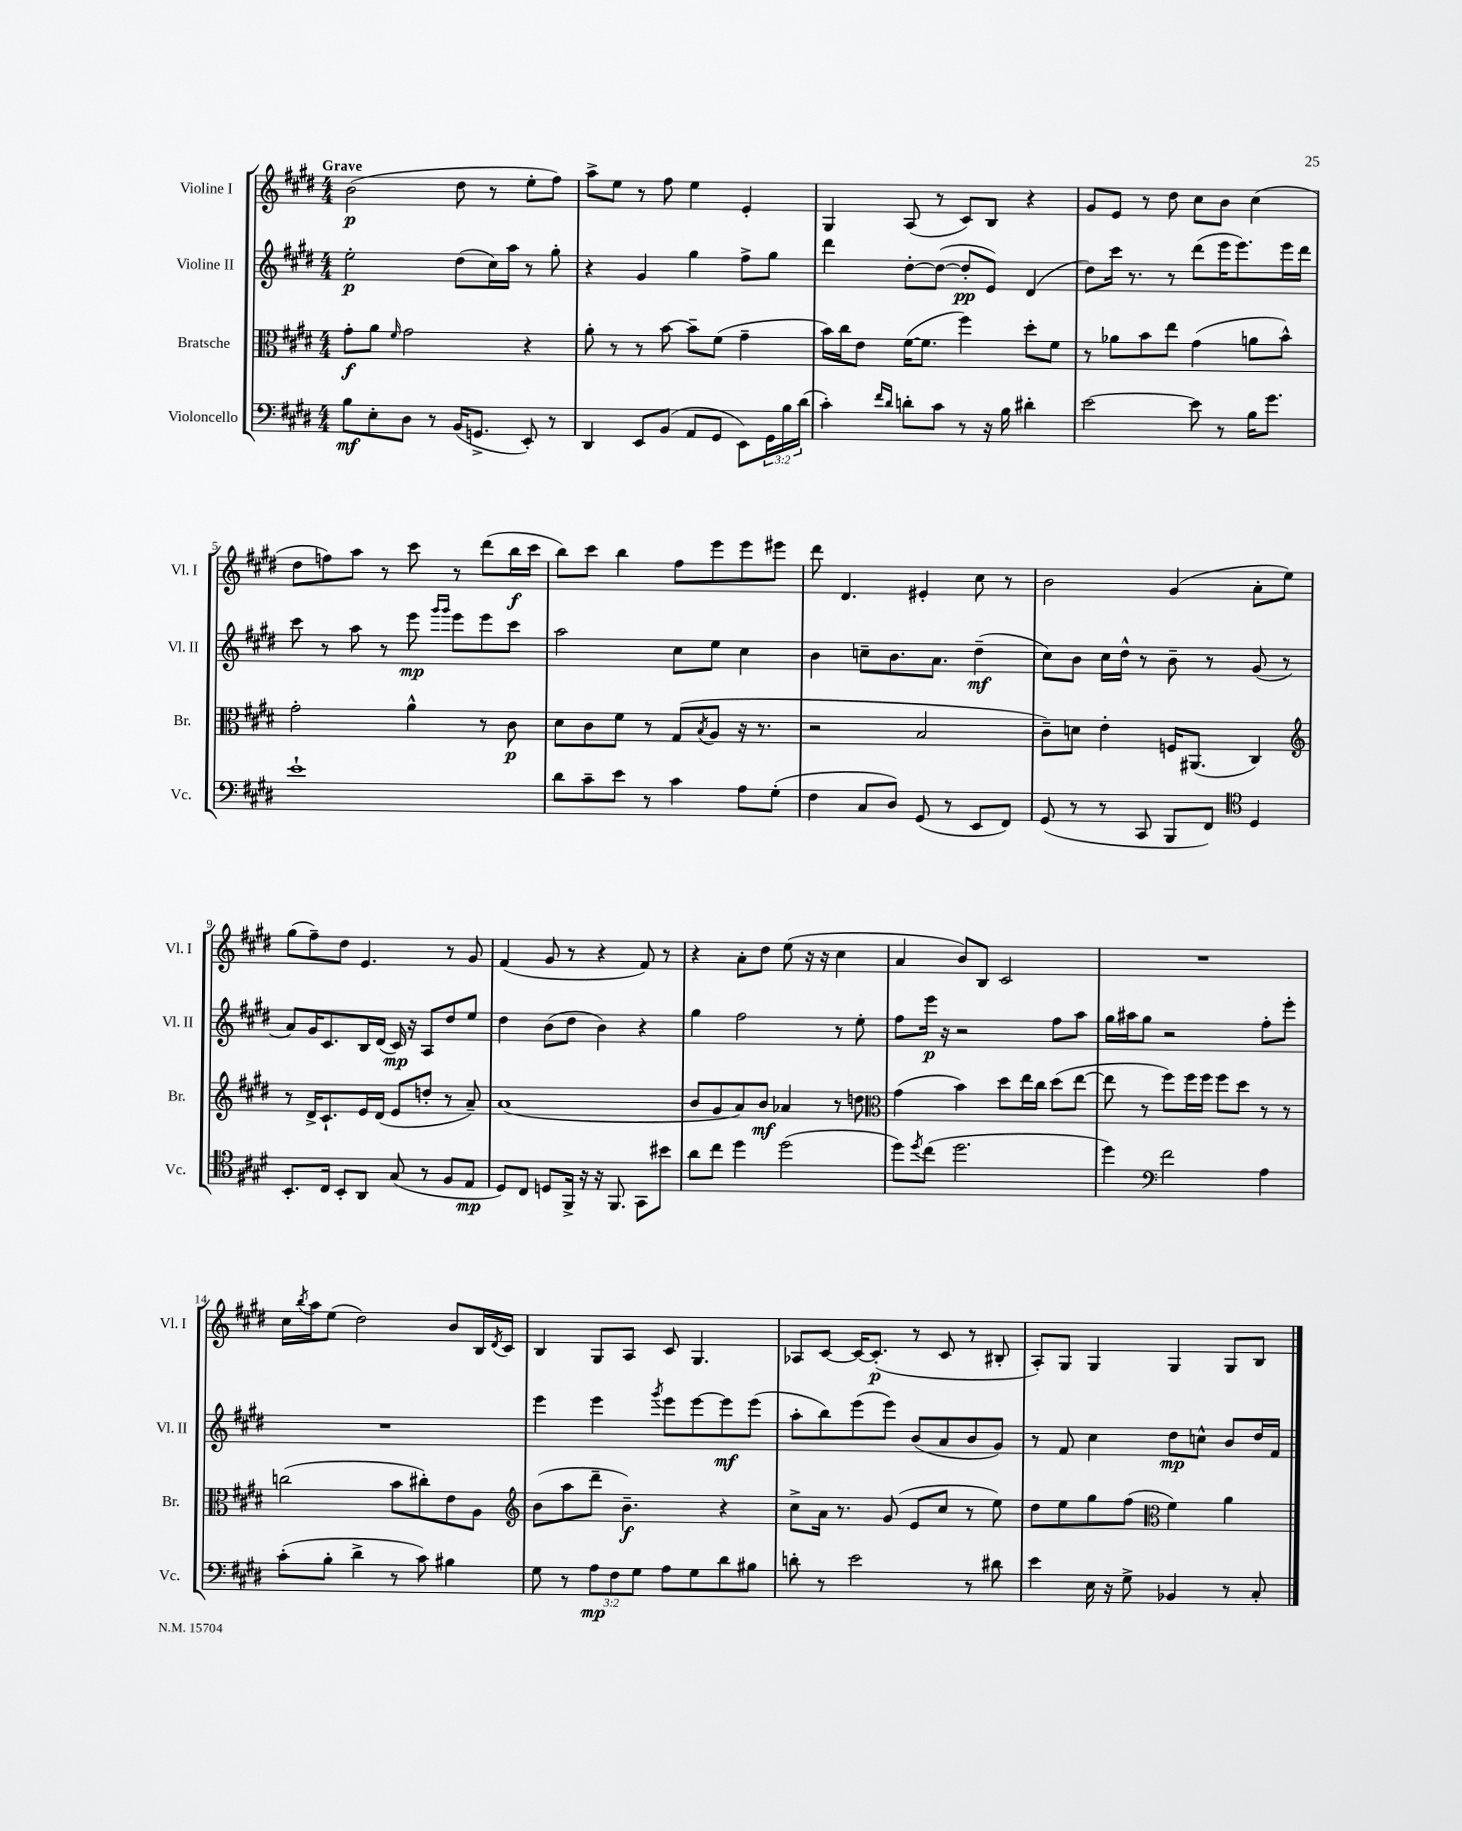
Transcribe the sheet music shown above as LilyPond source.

<<
\new StaffGroup <<
\new Staff = "s0" \with { instrumentName = "Violine I" shortInstrumentName = "Vl. I" } {
    \clef treble \key e \major \numericTimeSignature \time 4/4 \tempo "Grave"
    b'2\p( dis''8 r8 e''8-. fis''8) |
    a''8-> e''8 r8 fis''8 e''4 e'4-. |
    gis4 a8( r8 cis'8) b8 r4 |
    gis'8 e'8 r8 dis''8 cis''8 b'8 cis''4( |
    dis''8 f''8) a''8 r8 cis'''8 r8 dis'''8( b''16\f cis'''16 |
    b''8) cis'''8 b''4 fis''8 e'''8 e'''8 eis'''8 |
    dis'''8 dis'4. eis'4-. cis''8 r8 |
    b'2 gis'4( a'8-. e''8) |
    gis''8( fis''8--) dis''8 e'4. r8 gis'8 |
    fis'4( gis'8 r8 r4 fis'8) r8 |
    r4 a'8-. dis''8 e''8( r16 r16 cis''4 |
    a'4 b'8) b8 cis'2 |
    R1 |
    cis''16 \acciaccatura { b''8 } a''16 e''8( dis''2) b'8 b16 \acciaccatura { dis'8 } cis'16 |
    b4 gis8 a8 cis'8 gis4. |
    aes8 cis'8~ cis'16~ cis'8.-.\p( r8 cis'8 r8 bis8-. |
    a8-.) gis8 gis4 gis4 gis8 b8 \bar "|." |
}
\new Staff = "s1" \with { instrumentName = "Violine II" shortInstrumentName = "Vl. II" } {
    \clef treble \key e \major \numericTimeSignature \time 4/4
    e''2-.\p dis''8( cis''16) a''16 r8 gis''8-. |
    r4 gis'4 gis''4 fis''8-> gis''8 |
    dis'''4 dis''8~-. dis''8~( dis''8-.\pp e'8) dis'4( |
    dis''8) cis'''16 r8. r8 dis'''8( e'''16 e'''8.) e'''16 dis'''16 |
    cis'''8 r8 a''8 r8 e'''8\mp \grace { gis'''16 gis'''16 } e'''8 e'''8 cis'''8 |
    a''2 cis''8 e''8 cis''4 |
    b'4 c''8-- b'8. a'8. dis''4--\mf( |
    cis''8) b'8 cis''16 dis''16-^ r8 b'8-- r8 gis'8( r8 |
    a'8) gis'16 cis'8. b16 dis'16( cis'16\mp) r16 a8 dis''8 e''8 |
    dis''4 b'8( dis''8 b'4) r4 |
    gis''4 fis''2 r8 e''8-. |
    fis''8 e'''16\p r16 r2 fis''8 a''8 |
    gis''16 ais''16 gis''8 r2 fis''8-. e'''8-. |
    R1 |
    e'''4 e'''4 \acciaccatura { gis'''8 } e'''8 e'''8~ e'''8\mf e'''8( |
    a''8-. b''8) e'''8( e'''8) b'8( a'8 b'8 gis'8) |
    r8 fis'8 cis''4 dis''8\mp c''8-^ b'8 dis''16 fis'16 \bar "|." |
}
\new Staff = "s2" \with { instrumentName = "Bratsche" shortInstrumentName = "Br." } {
    \clef alto \key e \major \numericTimeSignature \time 4/4
    gis'8-.\f a'8 \grace { fis'16 } gis'2 r4 |
    a'8-. r8 r8 b'8~ b'8-- fis'8( gis'4-- |
    b'16) cis''16 e'8 fis'16~( fis'8. fis''4) dis''8-. fis'8 |
    r8 aes'8 b'8 e''8 gis'4( a'8 b'8-^) |
    gis'2-. a'4-^ r8 cis'8\p |
    dis'8 cis'8 fis'8 r8 gis8( \acciaccatura { b8 } a8 r16 r8. |
    r2 b2 |
    cis'8--) d'8 e'4-. f16 ais,8.( cis4) |
    \clef treble r8 dis'16-> cis'8.-! e'16 dis'16( e'8 d''8-. r8 a'8--) |
    a'1( |
    b'8 gis'8 a'8) b'8\mf aes'4 r8 d''8 |
    \clef alto gis'4( b'4) dis''8 e''16 cis''16 dis''8( e''8~ |
    e''8 r8 fis''8) fis''16 fis''16 fis''8 dis''8 r8 r8 |
    c''2( b'8 cis''8-.) e'8 a8 |
    \clef treble b'8( a''8 dis'''8-- b'4.--\f) r4 |
    cis''8-> a'16 r8. gis'8( e'8 cis''8 r8 e''8) |
    dis''8 e''8 gis''8 fis''8( \clef alto fis'4) a'4 \bar "|." |
}
\new Staff = "s3" \with { instrumentName = "Violoncello" shortInstrumentName = "Vc." } {
    \clef bass \key e \major \numericTimeSignature \time 4/4 \override Staff.TupletNumber.text = #tuplet-number::calc-fraction-text
    b8\mf e8-. dis8 r8 b,16( g,8.-> e,8-.) r8 |
    dis,4 e,8 b,8( a,8 gis,8 e,8) \tuplet 3/2 { gis,16 b16 dis'16( } |
    cis'4-.) \grace { fis'16 dis'16 } d'8-. cis'8 r8 r16 b16 dis'4-. |
    e'2~ e'8 r8 b16 gis'8. |
    e'1-! |
    dis'8 cis'8-- e'8 r8 cis'4 a8 gis8-.( |
    fis4 cis8 dis8) gis,8( r8 e,8 fis,8) |
    gis,8( r8 r8 cis,8 b,,8 fis,8) \clef tenor dis4 |
    b,8.-. cis16 b,8-. a,8 gis8( r8 fis8 e8\mp |
    dis8) cis8 d8 fis,16-> r16 r16 fis,8. gis,8 bis'8 |
    a'8 cis''8 dis''4 dis''2( |
    dis''8) \acciaccatura { dis''8 } cis''8( dis''2. |
    dis''4) \clef bass fis'2 a4 |
    cis'8-.( b8-. dis'4-> r8 cis'8) bis4 |
    gis8 r8 \tuplet 3/2 { a8\mp fis8 gis8 } a8 gis8 dis'8 bis8 |
    d'8-. r8 e'2 r8 dis'8 |
    e'4 e16 r16 gis8-> bes,4 r8 cis8-. \bar "|." |
}
>>
>>
